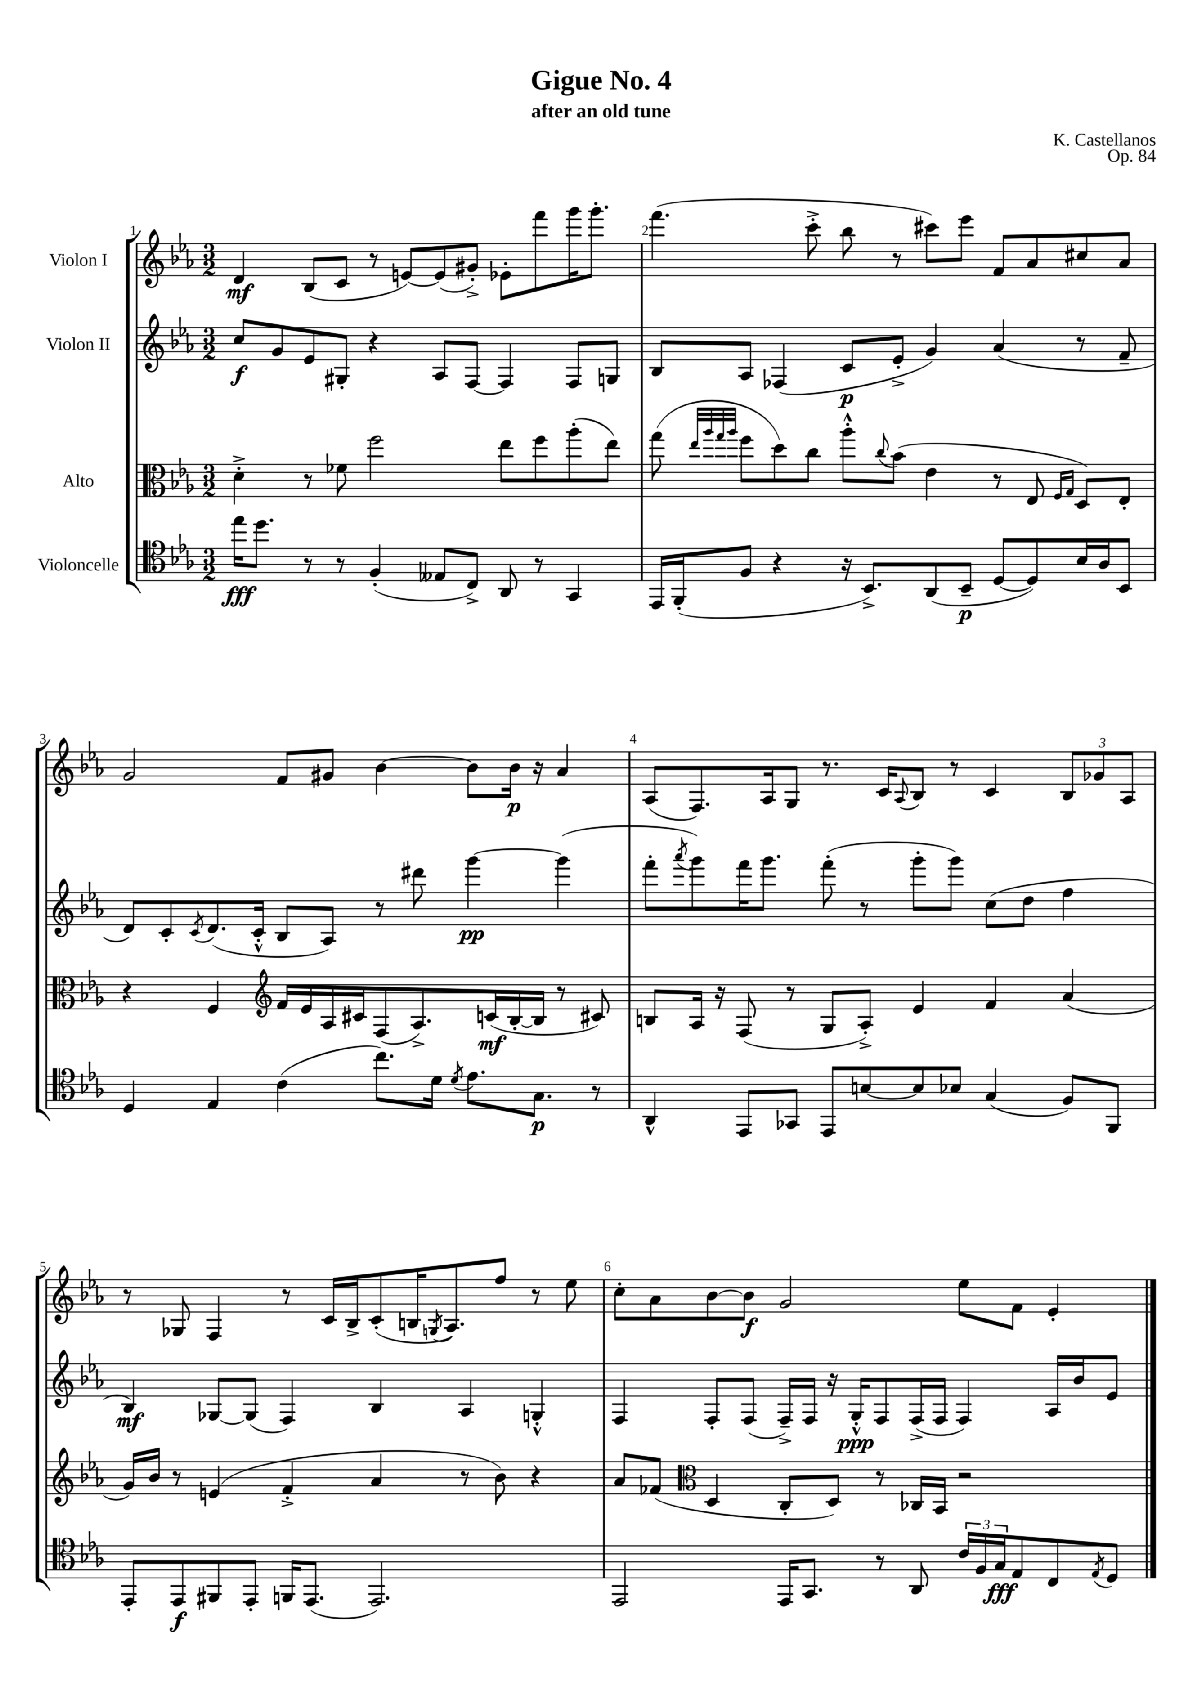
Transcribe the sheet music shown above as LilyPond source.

\header { title = "Gigue No. 4" composer = "K. Castellanos" subtitle = "after an old tune" opus = "Op. 84" }
<<
\new StaffGroup <<
\new Staff = "s0" \with { instrumentName = "Violon I" } {
    \clef treble \key ees \major \numericTimeSignature \time 3/2
    d'4\mf bes8( c'8 r8 e'8~) e'8( gis'8-.->) ees'8-. f'''8 g'''16 g'''8.-. |
    f'''4.( c'''8-.-> bes''8 r8 cis'''8) ees'''8 f'8 aes'8 cis''8 aes'8 |
    g'2 f'8 gis'8 bes'4~ bes'8 bes'16\p r16 aes'4 |
    aes8( f8.) aes16 g8 r8. c'16 \appoggiatura { aes8 } bes8 r8 c'4 \tuplet 3/2 { bes8 ges'8 aes8 } |
    r8 ges8 f4 r8 c'16 bes16-> c'8-.( b16 \acciaccatura { g8 } aes8.) f''8 r8 ees''8 |
    c''8-. aes'8 bes'8~ bes'8\f g'2 ees''8 f'8 ees'4-. \bar "|." |
}
\new Staff = "s1" \with { instrumentName = "Violon II" } {
    \clef treble \key ees \major \numericTimeSignature \time 3/2
    c''8\f g'8 ees'8 gis8-. r4 aes8 f8~ f4 f8 g8 |
    bes8 aes8 fes4( c'8\p ees'8-.-> g'4) aes'4( r8 f'8-- |
    d'8) c'8-. \acciaccatura { c'8 } d'8.( c'16-.-^ bes8 aes8) r8 dis'''8 g'''4~\pp g'''4( |
    f'''8-. \acciaccatura { aes'''8 } g'''8) f'''16 g'''8. f'''8-.( r8 g'''8-. g'''8) c''8( d''8 f''4 |
    bes4\mf) ges8~ ges8( f4) bes4 aes4 g4-.-^ |
    f4 f8-. f8( f16--->) f16 r16 g16-.-^\ppp f8 f16->( f16 f4) aes16 bes'16 ees'8 \bar "|." |
}
\new Staff = "s2" \with { instrumentName = "Alto" } {
    \clef alto \key ees \major \numericTimeSignature \time 3/2
    d'4-.-> r8 fes'8 f''2 ees''8 f''8 aes''8-.( ees''8) |
    g''8( \grace { ees''32 aes''32 g''32 aes''32 } f''8 d''8) c''8 aes''8-.-^ \appoggiatura { c''8 } bes'8( ees'4 r8 ees8 \grace { f16 g16 } d8) ees8-. |
    r4 f4 \clef treble f'16 ees'16 aes16 cis'16 f8( aes8.->) c'16\mf( bes16~-. bes16 r8 cis'8) |
    b8 aes16 r16 f8( r8 g8 aes8-.->) ees'4 f'4 aes'4( |
    g'16) bes'16 r8 e'4( f'4-.-> aes'4 r8 bes'8) r4 |
    aes'8 fes'8( \clef alto d4 c8-. d8) r8 ces16 bes,16 r2 \bar "|." |
}
\new Staff = "s3" \with { instrumentName = "Violoncelle" } {
    \clef tenor \key ees \major \numericTimeSignature \time 3/2
    ees''16\fff d''8. r8 r8 f4-.( eeses8 c8->) aes,8 r8 g,4 |
    ees,16 f,16-.( f8 r4 r16 bes,8.->) aes,8( bes,8--\p d8~ d8) bes16 aes16 bes,8 |
    d4 ees4 c'4( c''8.) d'16 \acciaccatura { d'8 } ees'8. g8.\p r8 |
    aes,4-^ ees,8 ges,8 ees,8 b8~ b8 bes8 g4( f8) f,8 |
    ees,8-. ees,8\f fis,8 ees,8-. f,16 ees,8.( ees,2.) |
    ees,2 ees,16 g,8. r8 aes,8 \tuplet 3/2 { c'16 f16 g16\fff } ees8 c8 \acciaccatura { ees8 } d8 \bar "|." |
}
>>
>>
\layout { \context { \Score \override BarNumber.break-visibility = ##(#f #t #t) barNumberVisibility = #all-bar-numbers-visible } }
